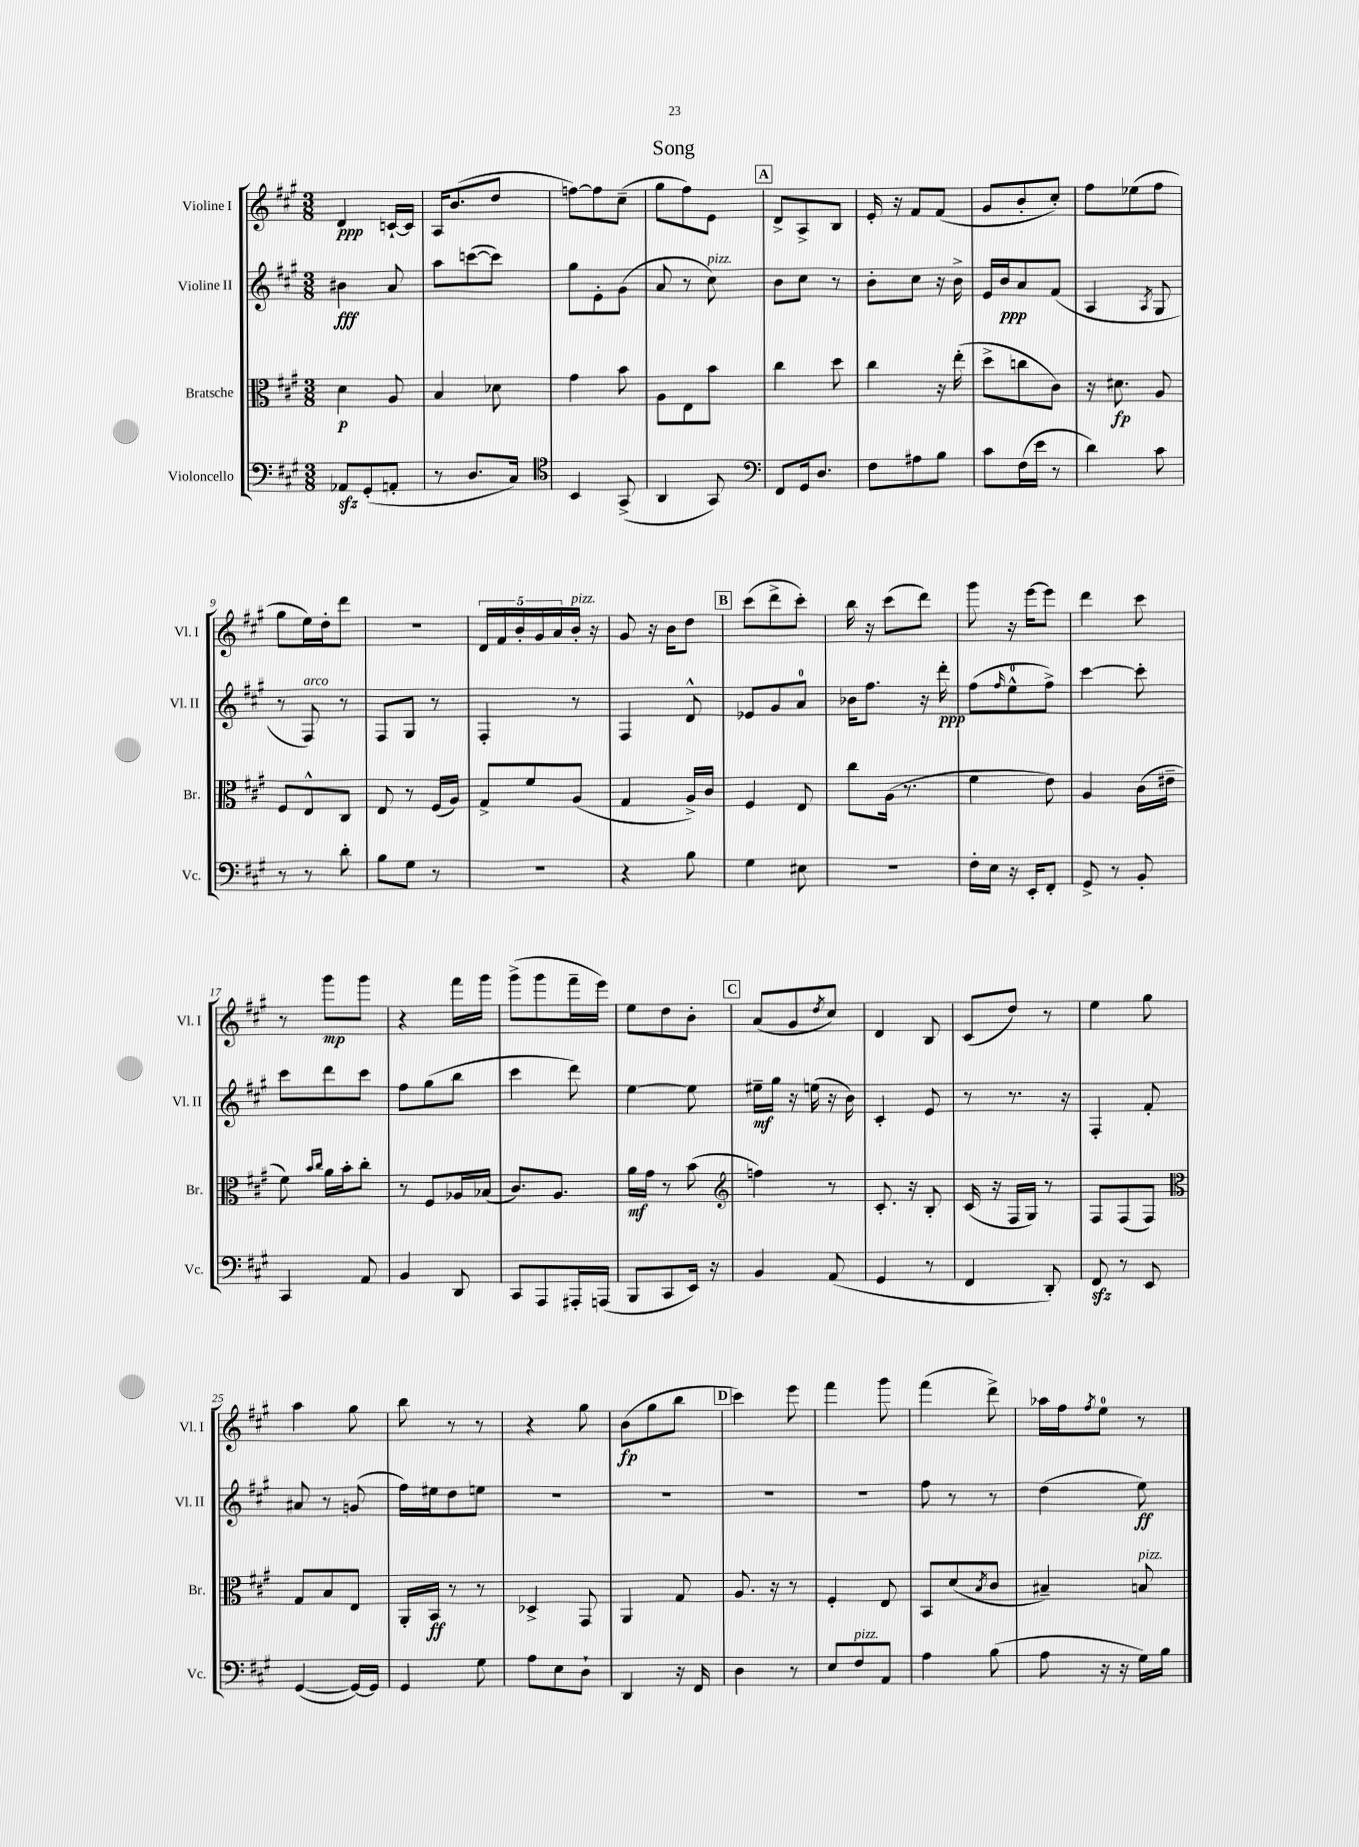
\header { title = "Song" }
<<
\new StaffGroup <<
\new Staff = "s0" \with { instrumentName = "Violine I" shortInstrumentName = "Vl. I" } {
    \clef treble \key a \major \numericTimeSignature \time 3/8
    d'4\ppp c'16~-! c'16 |
    a16 b'8.( d''8 |
    f''8~) f''8 cis''8--( |
    gis''8 fis''8) e'8 |
    \mark \markup { \box "A" } d'8-> a8-> b8 |
    e'16-. r16 fis'8 fis'8( |
    gis'8 b'8-. cis''8-.) |
    fis''8 ees''8( fis''8 |
    gis''8 e''16) d''16-. d'''8 |
    R4. |
    \tuplet 5/4 { d'16 fis'16 b'16-. gis'16 a'16 } b'16-.^\markup { \italic "pizz." } r16 |
    gis'8 r16 b'16 d''8 |
    \mark \markup { \box "B" } cis'''8( d'''8-> cis'''8-.) |
    b''16 r16 cis'''8( d'''8) |
    gis'''8 r16 e'''16~ e'''8 |
    d'''4 cis'''8 |
    r8 gis'''8\mp gis'''8 |
    r4 fis'''16 gis'''16 |
    gis'''8->( gis'''8 fis'''16-- e'''16) |
    e''8 d''8 b'8-. |
    \mark \markup { \box "C" } a'8( gis'8 \acciaccatura { d''8 } cis''8) |
    d'4 b8 |
    cis'8( d''8) r8 |
    e''4 gis''8 |
    a''4 gis''8 |
    b''8 r8 r8 |
    r4 gis''8 |
    b'8\fp( gis''8 b''8 |
    \mark \markup { \box "D" } cis'''4) e'''8 |
    fis'''4 gis'''8 |
    fis'''4( d'''8->) |
    aes''16 fis''16 \acciaccatura { fis''8 } e''8-0 r8 \bar "|." |
}
\new Staff = "s1" \with { instrumentName = "Violine II" shortInstrumentName = "Vl. II" } {
    \clef treble \key a \major \numericTimeSignature \time 3/8
    bis'4\fff a'8 |
    a''8 c'''8~( c'''8) |
    gis''8 e'8-. gis'8( |
    a'8 r8 cis''8^\markup { \italic "pizz." }) |
    \mark \markup { \box "A" } b'8 cis''8 r8 |
    b'8-. cis''8 r16 b'16-> |
    e'16 b'16\ppp a'8 fis'8( |
    a4 \acciaccatura { a8 } gis8 |
    r8 fis8^\markup { \italic "arco" }) r8 |
    fis8 gis8 r8 |
    fis4-. r8 |
    fis4 d'8-^ |
    \mark \markup { \box "B" } ees'8 gis'8 a'8-0 |
    bes'16 fis''8. r16 d'''16-.\ppp |
    fis''8( \grace { fis''16 } e''8-0-^ fis''8->) |
    cis'''4~ cis'''8-. |
    cis'''8 d'''8 cis'''8 |
    fis''8 gis''8( b''8 |
    cis'''4 d'''8) |
    e''4~ e''8 |
    \mark \markup { \box "C" } eis''16--\mf gis''16 r16 e''16( r16 b'16) |
    cis'4-. e'8 |
    r8 r8. r16 |
    fis4-. fis'8-. |
    ais'8 r8 g'8( |
    fis''16) eis''16 d''8 e''8 |
    R4. |
    R4. |
    \mark \markup { \box "D" } R4. |
    R4. |
    fis''8 r8 r8 |
    d''4( e''8\ff) \bar "|." |
}
\new Staff = "s2" \with { instrumentName = "Bratsche" shortInstrumentName = "Br." } {
    \clef alto \key a \major \numericTimeSignature \time 3/8
    d'4\p a8 |
    b4 des'8 |
    gis'4 b'8 |
    a8 e8 b'8 |
    \mark \markup { \box "A" } cis''4 d''8 |
    cis''4 r16 e''16-.( |
    d''8-> c''8 cis'8) |
    r16 dis'8.\fp a8 |
    fis8 e8-^ cis8 |
    e8 r8 fis16( a16) |
    gis8-> fis'8 a8( |
    gis4 a16->) cis'16 |
    \mark \markup { \box "B" } fis4 e8 |
    cis''8 a16( r8. |
    fis'4 e'8) |
    a4 cis'16( eis'16-- |
    fis'8) \grace { b'16 cis''16 } a'16 b'16-. cis''8-. |
    r8 fis8 aes16 bes16( |
    cis'8.) a8. |
    a'16\mf gis'16 r8 b'8( |
    \mark \markup { \box "C" } \clef treble f''4) r8 |
    cis'8.-. r16 b8-. |
    cis'16( r16 fis16 gis16) r8 |
    fis8 fis8( fis8) |
    \clef alto gis8 b8 e8 |
    a,16-. b,16\ff r8 r8 |
    des4-> gis,8 |
    a,4 gis8 |
    \mark \markup { \box "D" } a8. r16 r8 |
    fis4-. e8 |
    b,8 d'8( \acciaccatura { b8 } cis'8 |
    bis4--) b8^\markup { \italic "pizz." } \bar "|." |
}
\new Staff = "s3" \with { instrumentName = "Violoncello" shortInstrumentName = "Vc." } {
    \clef bass \key a \major \numericTimeSignature \time 3/8
    aes,8\sfz gis,8-.( a,8-. |
    r8 d8. cis16) |
    \clef tenor b,4 gis,8->( |
    a,4 gis,8) |
    \mark \markup { \box "A" } \clef bass fis,8 gis,16 d8. |
    fis8 ais8 b8 |
    cis'8 fis16( e'16 r8 |
    d'4) cis'8 |
    r8 r8 d'8-. |
    b8 gis8 r8 |
    R4. |
    r4 b8 |
    \mark \markup { \box "B" } gis4 eis8 |
    R4. |
    fis16-. e16 r16 e,16-. fis,8-. |
    gis,8-> r8 b,8-. |
    cis,4 a,8 |
    b,4 d,8 |
    cis,8 a,,8 ais,,16-. a,,16( |
    b,,8 cis,8 e,16) r16 |
    \mark \markup { \box "C" } b,4 a,8( |
    gis,4 r8 |
    fis,4 d,8-.) |
    fis,8\sfz r8 e,8 |
    gis,4~( gis,16~) gis,16 |
    gis,4 gis8 |
    a8 e8 d8-! |
    d,4 r16 fis,16 |
    \mark \markup { \box "D" } d4 r8 |
    e8 fis8^\markup { \italic "pizz." } a,8 |
    a4 b8( |
    a8 r16 r16 gis16) b16 \bar "|." |
}
>>
>>
